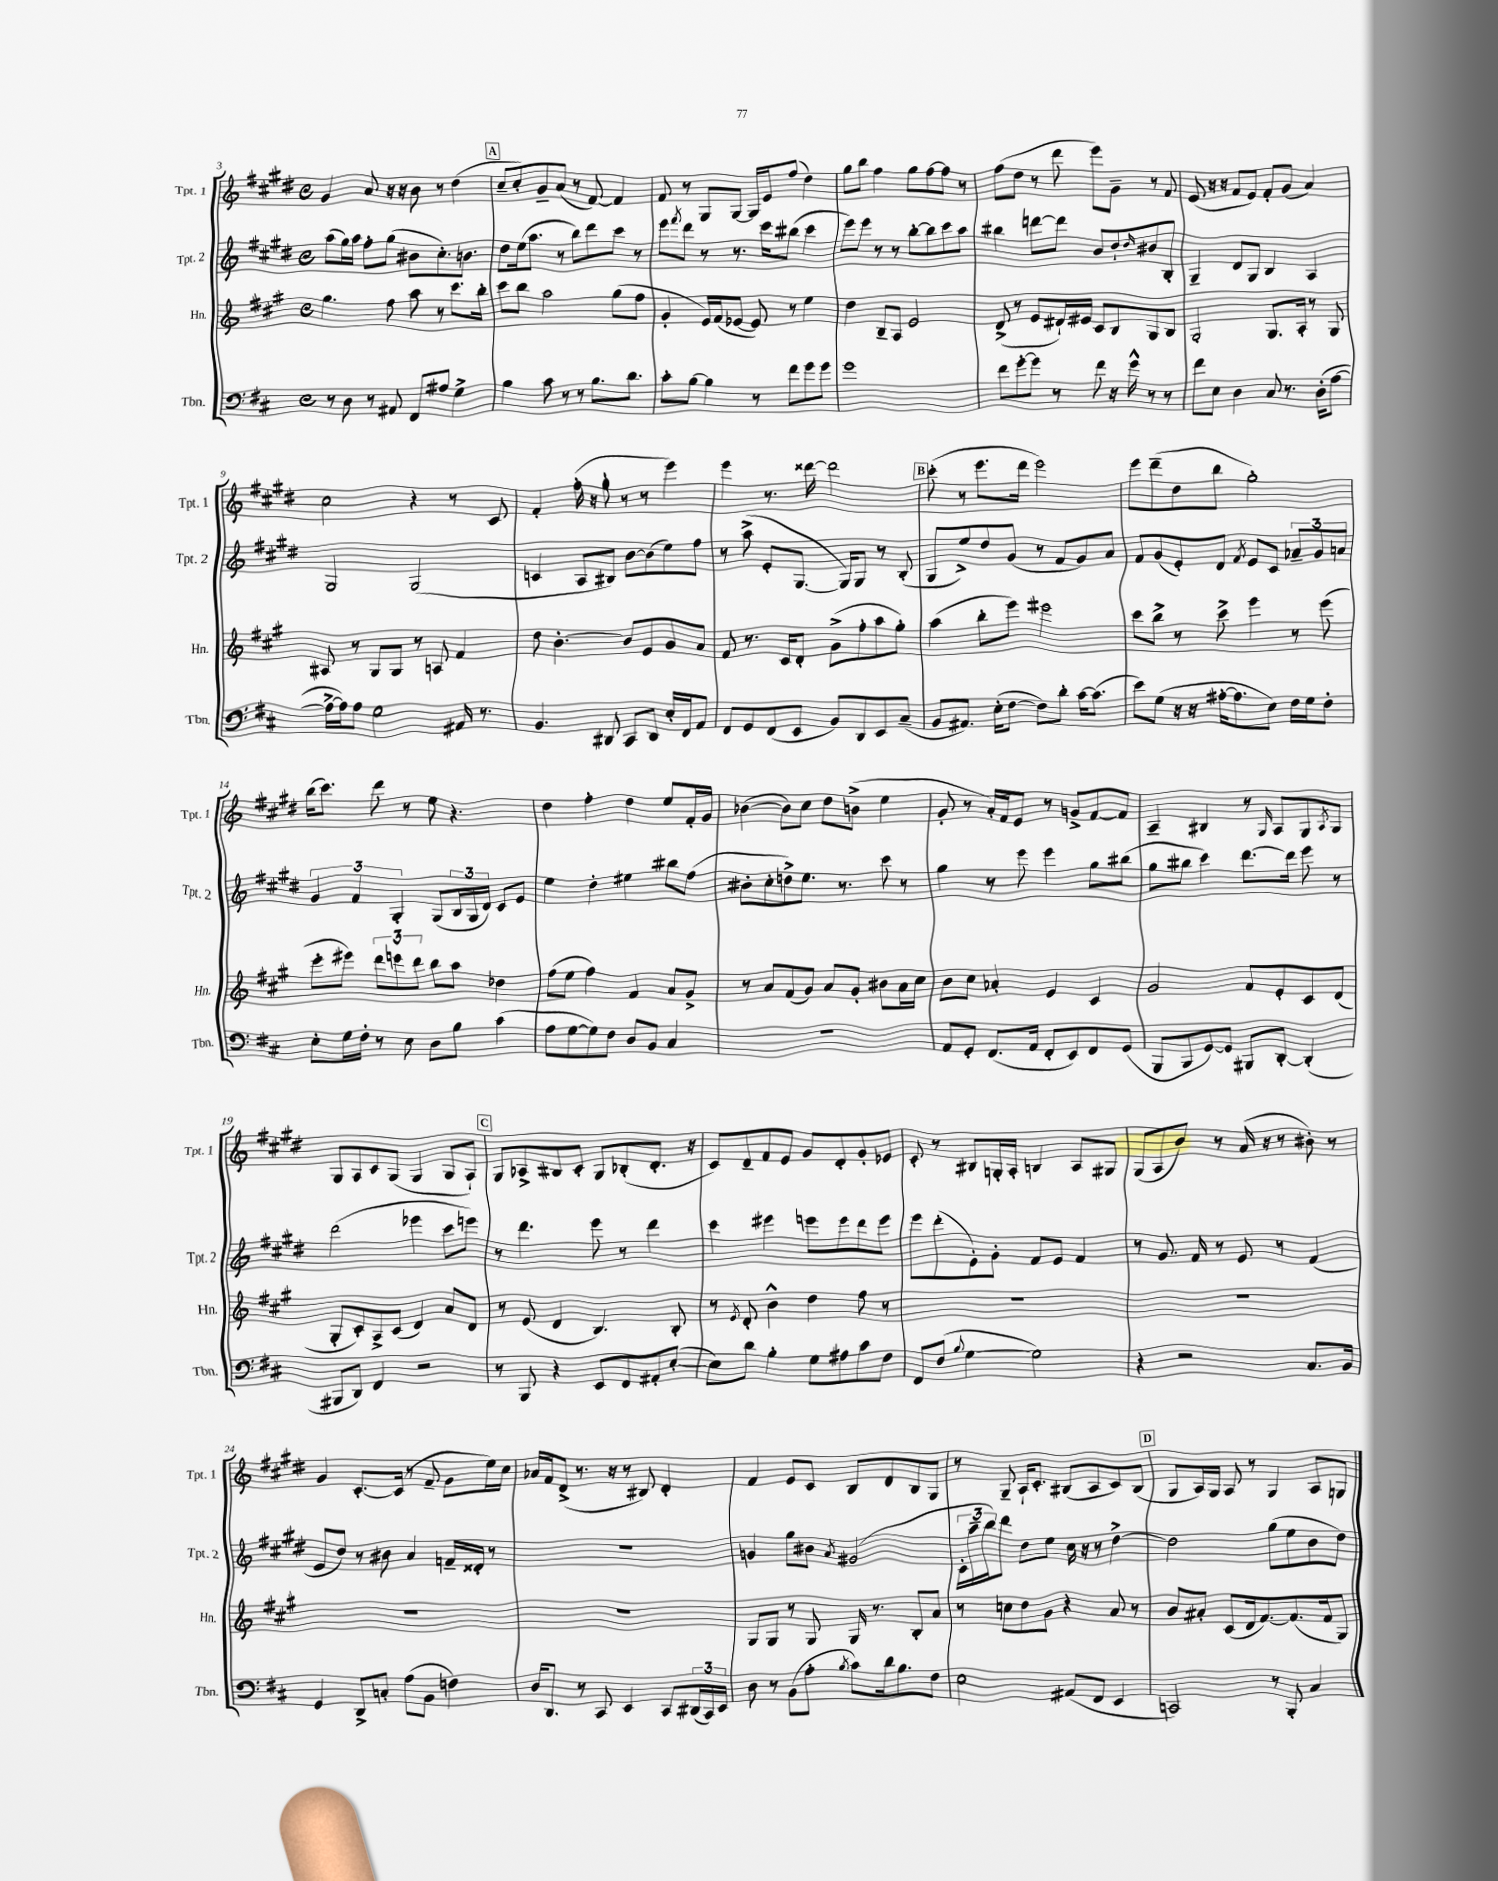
<<
\new StaffGroup <<
\new Staff = "s0" \with { instrumentName = "Tpt. 1" shortInstrumentName = "Tpt. 1" } {
    \clef treble \key e \major \defaultTimeSignature \time 4/4
    gis'4 a'8 r16 r16 b'8 r8 dis''4( |
    \mark \markup { \box "A" } cis''8-- cis''8-.) gis'8-- a'8( r8 fis'8~) fis'4 |
    fis'8 r8 gis8 gis8~ gis16 e'16 fis''8( dis''4) |
    gis''8 b''8 fis''4 gis''8 fis''8~ fis''8 r8 |
    fis''8( dis''8 r8 dis'''8 e'''8) gis'8-- r8 fis'8 |
    e'8( r16 r16 fis'8 e'8) fis'8-. gis'8( a'4) |
    cis''2 r4 r8 cis'8 |
    fis'4-. fis''16-.( r16 gis''8-. r8 r8 e'''4) |
    e'''4 r8. disis'''16~ disis'''2 |
    \mark \markup { \box "B" } cis'''8-.( r8 e'''8. dis'''16 e'''2) |
    e'''8 dis'''8--( dis''8 b''8 gis''2-.) |
    b''16( cis'''8.) dis'''8 r8 e''8 r4. |
    dis''4 fis''4-. dis''4 e''8 fis'16-. gis'16 |
    bes'4~( bes'8) cis''8 dis''8 b'8->( e''4 |
    gis'8-. r8 a'16-.) fis'16 e'8 r8 g'8-> fis'8~ fis'8 |
    a4-- bis4 r8 \grace { gis16 } a8 gis8 \acciaccatura { a8 } gis8 |
    gis8 a8 cis'8 gis8( gis4 gis8 a8-!) |
    \mark \markup { \box "C" } gis8 aes8-> bis8 cis'8-. gis8 bes8-.( dis'8.-. r16 |
    cis'8) dis'8-- fis'8 e'8 gis'8 dis'8-. gis'8-. ees'8 |
    cis'8-. r8 bis8 g16-. a16-. b4 a8 gis8 |
    gis8( a8 b'8) r8 a'16( r16 r8 bis'8-.) r8 |
    gis'4 cis'8.~-. cis'16( r8 fis'8-- gis'8 e''16) cis''16 |
    aes'16 fis'16 dis'8->( r8. r16 r8 bis8) dis'4-. |
    fis'4 e'8 cis'8 b8 dis'8 b8 gis8 |
    r8 gis8-- a16-! cis'8.-. bis8( a8 cis'8) bis8( |
    \mark \markup { \box "D" } gis8 a16) gis16 a8 r8 gis4 a8 g8 \bar "|." |
}
\new Staff = "s1" \with { instrumentName = "Tpt. 2" shortInstrumentName = "Tpt. 2" } {
    \clef treble \key e \major \defaultTimeSignature \time 4/4
    a''8( gis''16) a''16 fis''8-. gis''8( bis'8 cis''8.-.) b'8. |
    \mark \markup { \box "A" } dis''8 e''16( a''8. r8 b''8) dis'''8 cis'''8 r8 |
    e'''8 \acciaccatura { fis'''8 } dis'''8 r8 r8. cis'''16 bis''8( cis'''4 |
    e'''8) e'''8 r8 r8 b''8~-. b''8 cis'''8 a''8 |
    bis''4 d'''8~ d'''8 b'8 dis''8-! \grace { dis''16 } bis'8 b8-. |
    gis4-- dis'8 gis8 b4 a4 |
    gis2 gis2( |
    c'4 a8 bis8) b'8~ b'8( e''8) fis''8 |
    r8 a''8->( e'8-. gis8.~ gis16) gis8 r8 b8-.( |
    \mark \markup { \box "B" } gis8 e''8->) dis''8 gis'8( r8 fis'8 gis'8) a'8 |
    fis'8 gis'8( e'8-.) dis'8 \acciaccatura { fis'8 } e'8 cis'8 \tuplet 3/2 { aes'8-- gis'8 a'8 } |
    \tuplet 3/2 { gis'4 fis'4 gis4-. } gis8( \tuplet 3/2 { b16 gis16 dis'16) } cis'8 e'8 |
    e''4 dis''4-. eis''4 bis''8 fis''8( |
    bis'8-. cis''8-. d''8->) e''8. r8. cis'''8 r8 |
    gis''4 r8 e'''8 e'''4 gis''8 bis''8( |
    gis''8 bis''8 cis'''4) dis'''8.~ dis'''16 e'''8 r8 |
    dis'''2( ees'''4 cis'''8 e'''8) |
    \mark \markup { \box "C" } r8 dis'''4. e'''8 r8 dis'''4 |
    cis'''4 eis'''4 e'''8 e'''8 dis'''8 e'''8 |
    e'''8 dis'''8-.( e'8-.) gis'8-. fis'8 e'8 fis'4 |
    r8 gis'8. fis'16 r8 e'8 r8 fis'4( |
    e'8 dis''8) r8 bis'8 a'4 f'16-- disis'16-. r8 |
    r1 |
    g'4 gis''8 bis'8 \acciaccatura { a'8 } gis'2( |
    \tuplet 3/2 { cis'16-. a''16-- b''16) } dis'''8 dis''8 e''8 cis''16 r16 r8 dis''4~-> |
    \mark \markup { \box "D" } dis''2 gis''8( e''8 b'8 dis''8) \bar "|." |
}
\new Staff = "s2" \with { instrumentName = "Hn." shortInstrumentName = "Hn." } {
    \clef treble \key a \major \defaultTimeSignature \time 4/4
    gis''4. fis''8 a''8 r8 cis'''8. b''16-. |
    \mark \markup { \box "A" } cis'''8 b''8 a''2 gis''8( fis''8 |
    gis'4-. e'16) fis'16( ees'8~ ees'8) r8 e''4 |
    d''4 b8-- a8 e'2 |
    d'8->( r8 e'8 dis'16-!) eis'16 cis'8 b8 gis8 b8 |
    gis2-. gis8. a16-. r8 gis8 |
    ais8 r8 gis8 gis8 r8 a8 fis'4 |
    d''8 b'4.~-. b'8 e'8 gis'8 a'8 |
    fis'8 r8. cis'16 d'8-. gis'8->( fis''8-. a''8 gis''8-.) |
    \mark \markup { \box "B" } a''4( b''8-. e'''8) eis'''2 |
    cis'''8 b''8-> r8 cis'''8-> e'''4 r8 e'''8( |
    e'''8-. eis'''8) \tuplet 3/2 { d'''8 e'''8 d'''8 } b''8 a''8 des''4 |
    fis''8( e''8 fis''4) fis'4 a'8 gis'8-> |
    r8 a'8 fis'8( gis'8) a'8 gis'8-. bis'8 a'16 cis''16 |
    b'8 cis''8 aes'4-. e'4 cis'4 |
    gis'2 fis'8 e'8-. cis'8 d'8( |
    gis8-. cis'8-.) a8-> cis'8( d'4) a'8 d'8 |
    \mark \markup { \box "C" } r8 e'8( d'4 b4.) b8-. |
    r8 \acciaccatura { e'8 } d'8-. b'4-^ d''4 fis''8 r8 |
    R1 |
    R1 |
    R1 |
    R1 |
    gis8 gis8 r8 gis8 gis16 r8. b8-. a'8 |
    r8 c''8 d''8 gis'8 r4 a'8 r8 |
    \mark \markup { \box "D" } b'8 ais'8-. cis'8( d'16 fis'8.~) fis'8.( fis'16 gis8) \bar "|." |
}
\new Staff = "s3" \with { instrumentName = "Tbn." shortInstrumentName = "Tbn." } {
    \clef bass \key d \major \defaultTimeSignature \time 4/4
    r8 d8 r8 ais,8 fis,8 ais8 g4-> |
    \mark \markup { \box "A" } b4 cis'8 r8 r8 b8. d'8. |
    cis'8-. b8~ b4 r8 fis'8 g'8 g'8 |
    g'1 |
    fis'8 g'8~-. g'8 r8 fis'8 r16 g'16-^ r8 r8 |
    fis'8 e8 d4 cis8 r8. d16-.( a8~ |
    a16~-> a16) a8 g2 ais,16 r8. |
    b,4. dis,8 cis,8 dis,8 e16-. fis,16 a,8 |
    fis,8 g,8 fis,8( e,8 b,8) d,8 e,8 cis8--( |
    \mark \markup { \box "B" } b,8 ais,8.) e16-.( fis8~ fis8) d'8-. cis'16~ cis'8.( |
    e'8) g8( r16 r16 ais16~-. ais8. e8) fis16 g16 fis8-. |
    e8-. g16 fis16-. r8 e8 d8 b8 cis'4( |
    a8 g8~ g8) fis8 d8 b,8 cis4 |
    R1 |
    a,8 g,8-. fis,8.( a,16 fis,8-. e,8) fis,8 g,8( |
    b,,8 b,,8 g,8~) g,8 bis,,8 d,8~-. d,4-.( |
    bis,,8 d,8) fis,4 r2 |
    \mark \markup { \box "C" } r8 b,,8 r4 e,8 fis,8 ais,8-. e8~-.( |
    e8) d'8 b4-. g8 ais8 cis'8 fis8 |
    fis,8 fis8( \appoggiatura { b8 } g4~ g2) |
    r4 r2 cis8. b,16 |
    g,4 d,8-> c8-. a8( b,8 f4) |
    d16 d,8. r8 cis,8 e,4 cis,8 \tuplet 3/2 { dis,16( cis,16) e,16 } |
    d8 r8 b,8( a8-. \acciaccatura { b8 } cis'8) d'16 b8. fis8 |
    e2 ais,8( fis,8 e,4 |
    \mark \markup { \box "D" } c,2) r8 b,,8-. cis4 \bar "|." |
}
>>
>>
\layout { \context { \Score currentBarNumber = #3 } }
